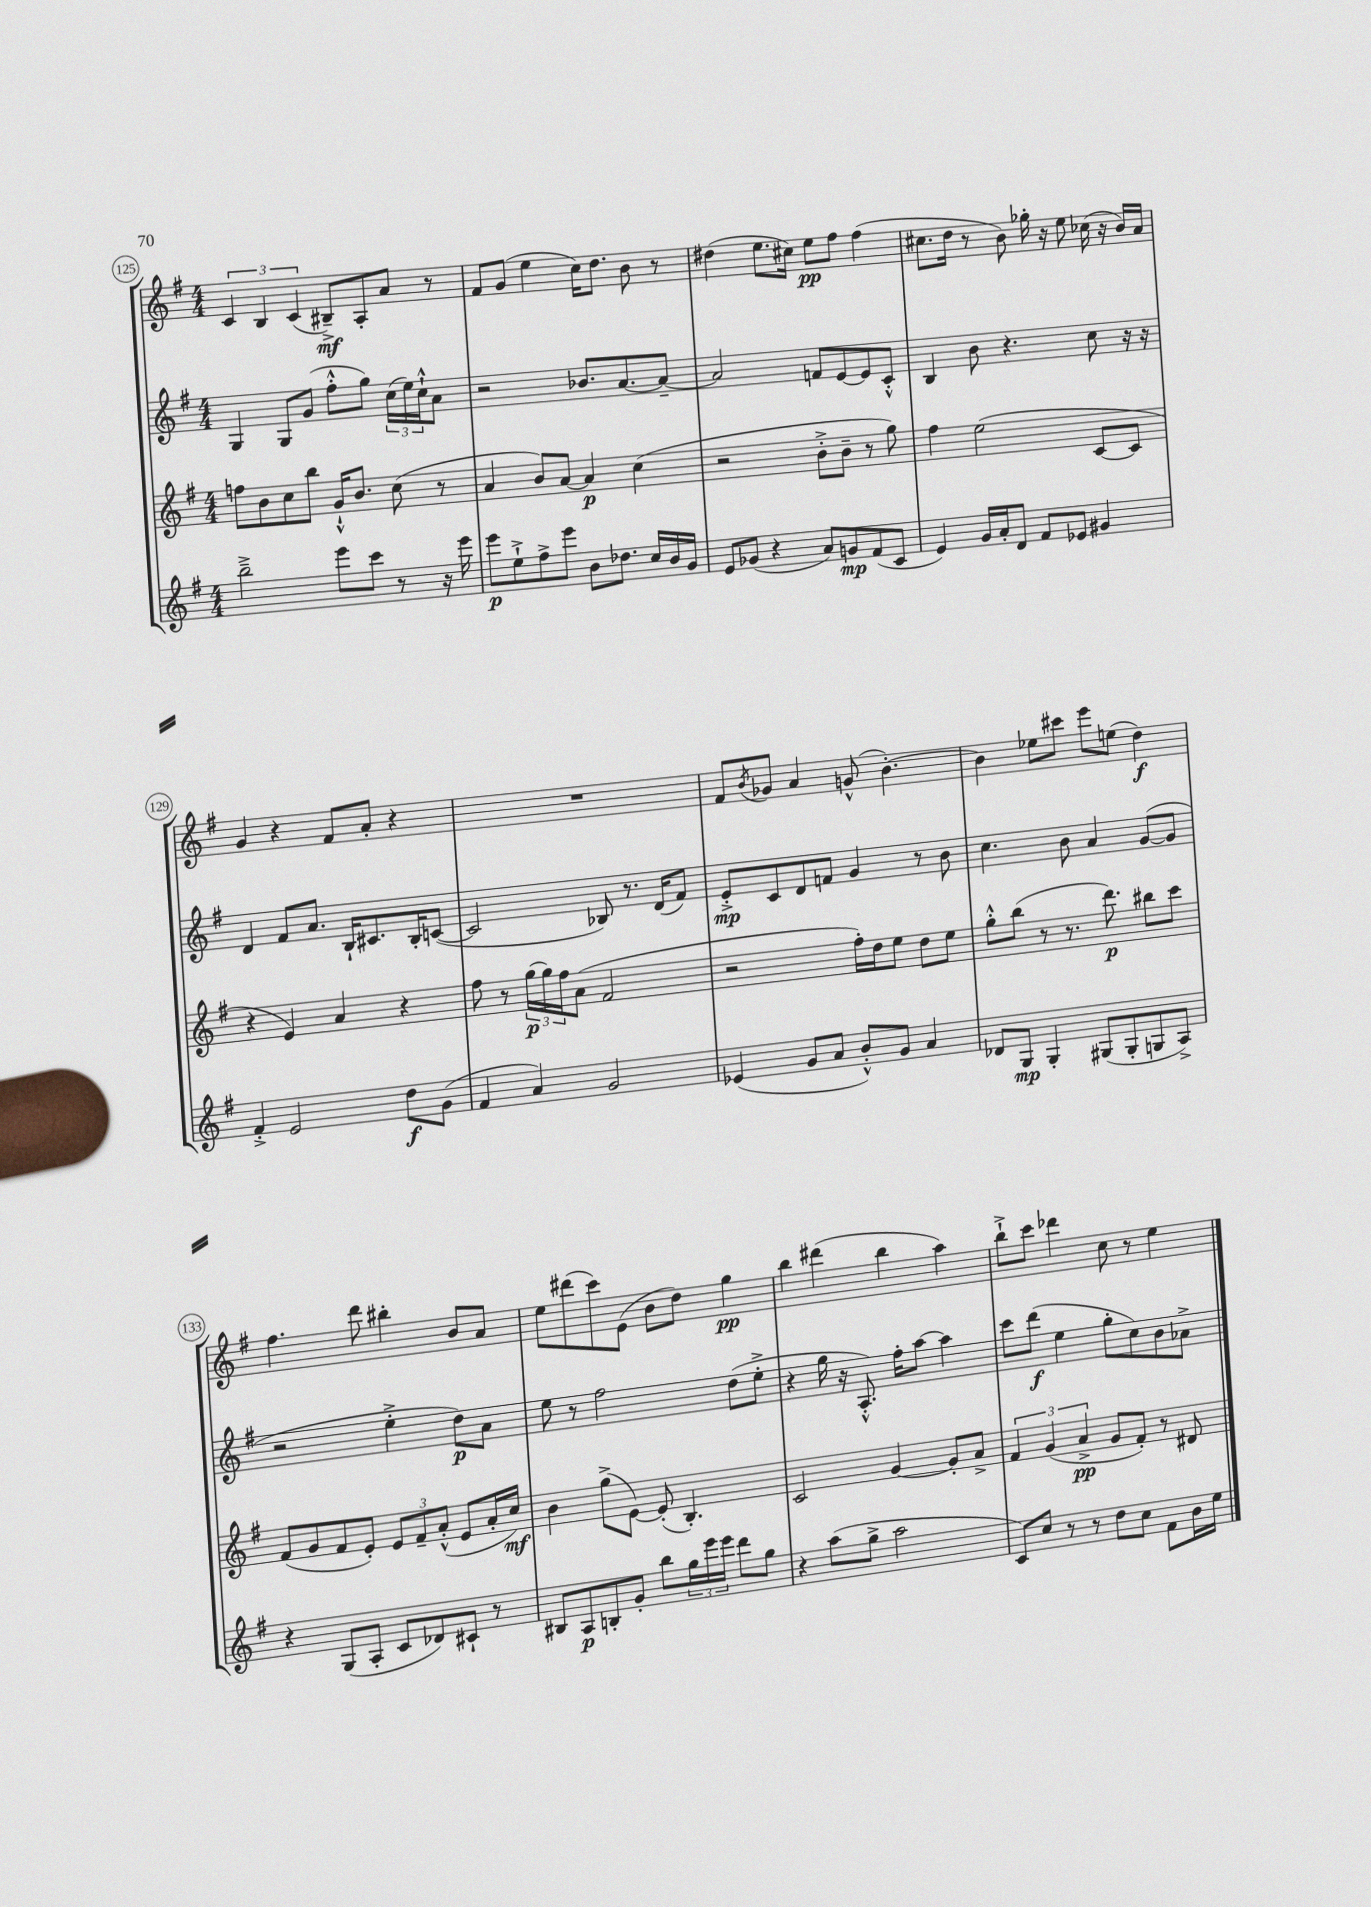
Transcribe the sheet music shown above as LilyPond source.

<<
\new StaffGroup <<
\new Staff = "s0" {
    \clef treble \key g \major \numericTimeSignature \time 4/4
    \tuplet 3/2 { c'4 b4 c'4( } bis8--->\mf) a8-. a'8 r8 |
    fis'8 g'8( e''4 c''16) d''8. b'8 r8 |
    dis''4( e''8. cis''16) e''8\pp fis''8 fis''4( |
    cis''8. d''16 r8 b'8) ges''16-. r16 e''8 ces''16( r16 b'16) a'16 |
    g'4 r4 fis'8 a'8-. r4 |
    R1 |
    fis'8 \acciaccatura { b'8 } ges'8 a'4 g'8-^( b'4.~-.) |
    b'4 ees''8 cis'''8 e'''8 e''8( d''4\f) |
    fis''4. d'''8 bis''4-. b'8 a'8 |
    e''8 dis'''8( c'''8) e'8( b'8 d''8) g''4\pp |
    b''4 dis'''4( b''4 a''4) |
    b''8-!-> c'''8 des'''4 c''8 r8 e''4 \bar "|." |
}
\new Staff = "s1" {
    \clef treble \key g \major \numericTimeSignature \time 4/4
    g4 g8 g'8( fis''8-.-^ g''8) \tuplet 3/2 { c''16( e''16) c''16-!-^ } a'8 |
    r2 bes'8. a'8.~ a'8~-- |
    a'2 f'8 e'8~ e'8 c'8-.-^ |
    b4 b'8 r4. c''8 r16 r16 |
    d'4 fis'8 a'8. b16-! cis'8. b16-. c'8~( |
    c'2 bes8) r8. d'16( fis'8) |
    e'8-.->\mp c'8 d'8 f'8 g'4 r8 b'8 |
    c''4. b'8 a'4 g'8~( g'8 |
    r2 e''4-.-> d''8\p) a'8 |
    e''8 r8 fis''2 d''8( e''8-.-> |
    r4 g''16 r16 a8.-.-^) fis''16-. a''8~ a''4 |
    c'''8 d'''8\f( e''4 g''8-. c''8) b'8 aes'8-> \bar "|." |
}
\new Staff = "s2" {
    \clef treble \key g \major \numericTimeSignature \time 4/4
    f''8 b'8 c''8 b''8 g'16-!-^ b'8. c''8( r8 |
    a'4 b'8) a'8~ a'4\p c''4( |
    r2 b'8-.-> b'8-- r8 g''8) |
    fis''4 e''2( c'8~ c'8 |
    r4 e'4) a'4 r4 |
    fis''8 r8 \tuplet 3/2 { g''16\p( g''16) fis''16 } a'8( fis'2 |
    r2 fis''16-.) d''16 e''8 d''8 e''8 |
    g''8-.-^ b''8( r8 r8. d'''8.\p) bis''8 c'''8 |
    fis'8( g'8 fis'8 e'8-.) \tuplet 3/2 { e'8 fis'8-- a'8-.-^( } e'8 a'16-. c''16\mf) |
    b'4 g''8->( e'8~) e'8-.( b4.-.) |
    c'2 g'4~ g'8-. a'8-> |
    \tuplet 3/2 { fis'4 g'4( a'4->\pp } g'8 fis'8-.) r8 dis'8 \bar "|." |
}
\new Staff = "s3" {
    \clef treble \key g \major \numericTimeSignature \time 4/4
    b''2---> e'''8 c'''8 r8 r16 e'''16 |
    e'''8\p e''8-!-> fis''8-> e'''8 b'8 des''8. c''16 b'16 g'16 |
    e'8 ges'8( r4 a'8) g'8\mp fis'8( c'8 |
    e'4) g'16 a'16-. d'8 fis'8 ees'8 gis'4 |
    fis'4-.-> e'2 d''8\f g'8( |
    fis'4 a'4) g'2 |
    ees'4( g'8 a'8 b'8-.-^) g'8 a'4 |
    des'8 g8\mp g4-. gis8( gis8-. g8 a8->) |
    r4 g8( a8-. c'8 des'8) cis'8-! r8 |
    bis8 a8\p b8-. g'8-. b''8 \tuplet 3/2 { g''16 e'''16 e'''16 } d'''8 g''8 |
    r4 a''8( g''8-> a''2 |
    c'8) c''8 r8 r8 d''8 c''8 fis'8 b'16 e''16 \bar "|." |
}
>>
>>
\layout { \context { \Score currentBarNumber = #125 \override BarNumber.stencil = #(make-stencil-circler 0.1 0.3 ly:text-interface::print) } }
